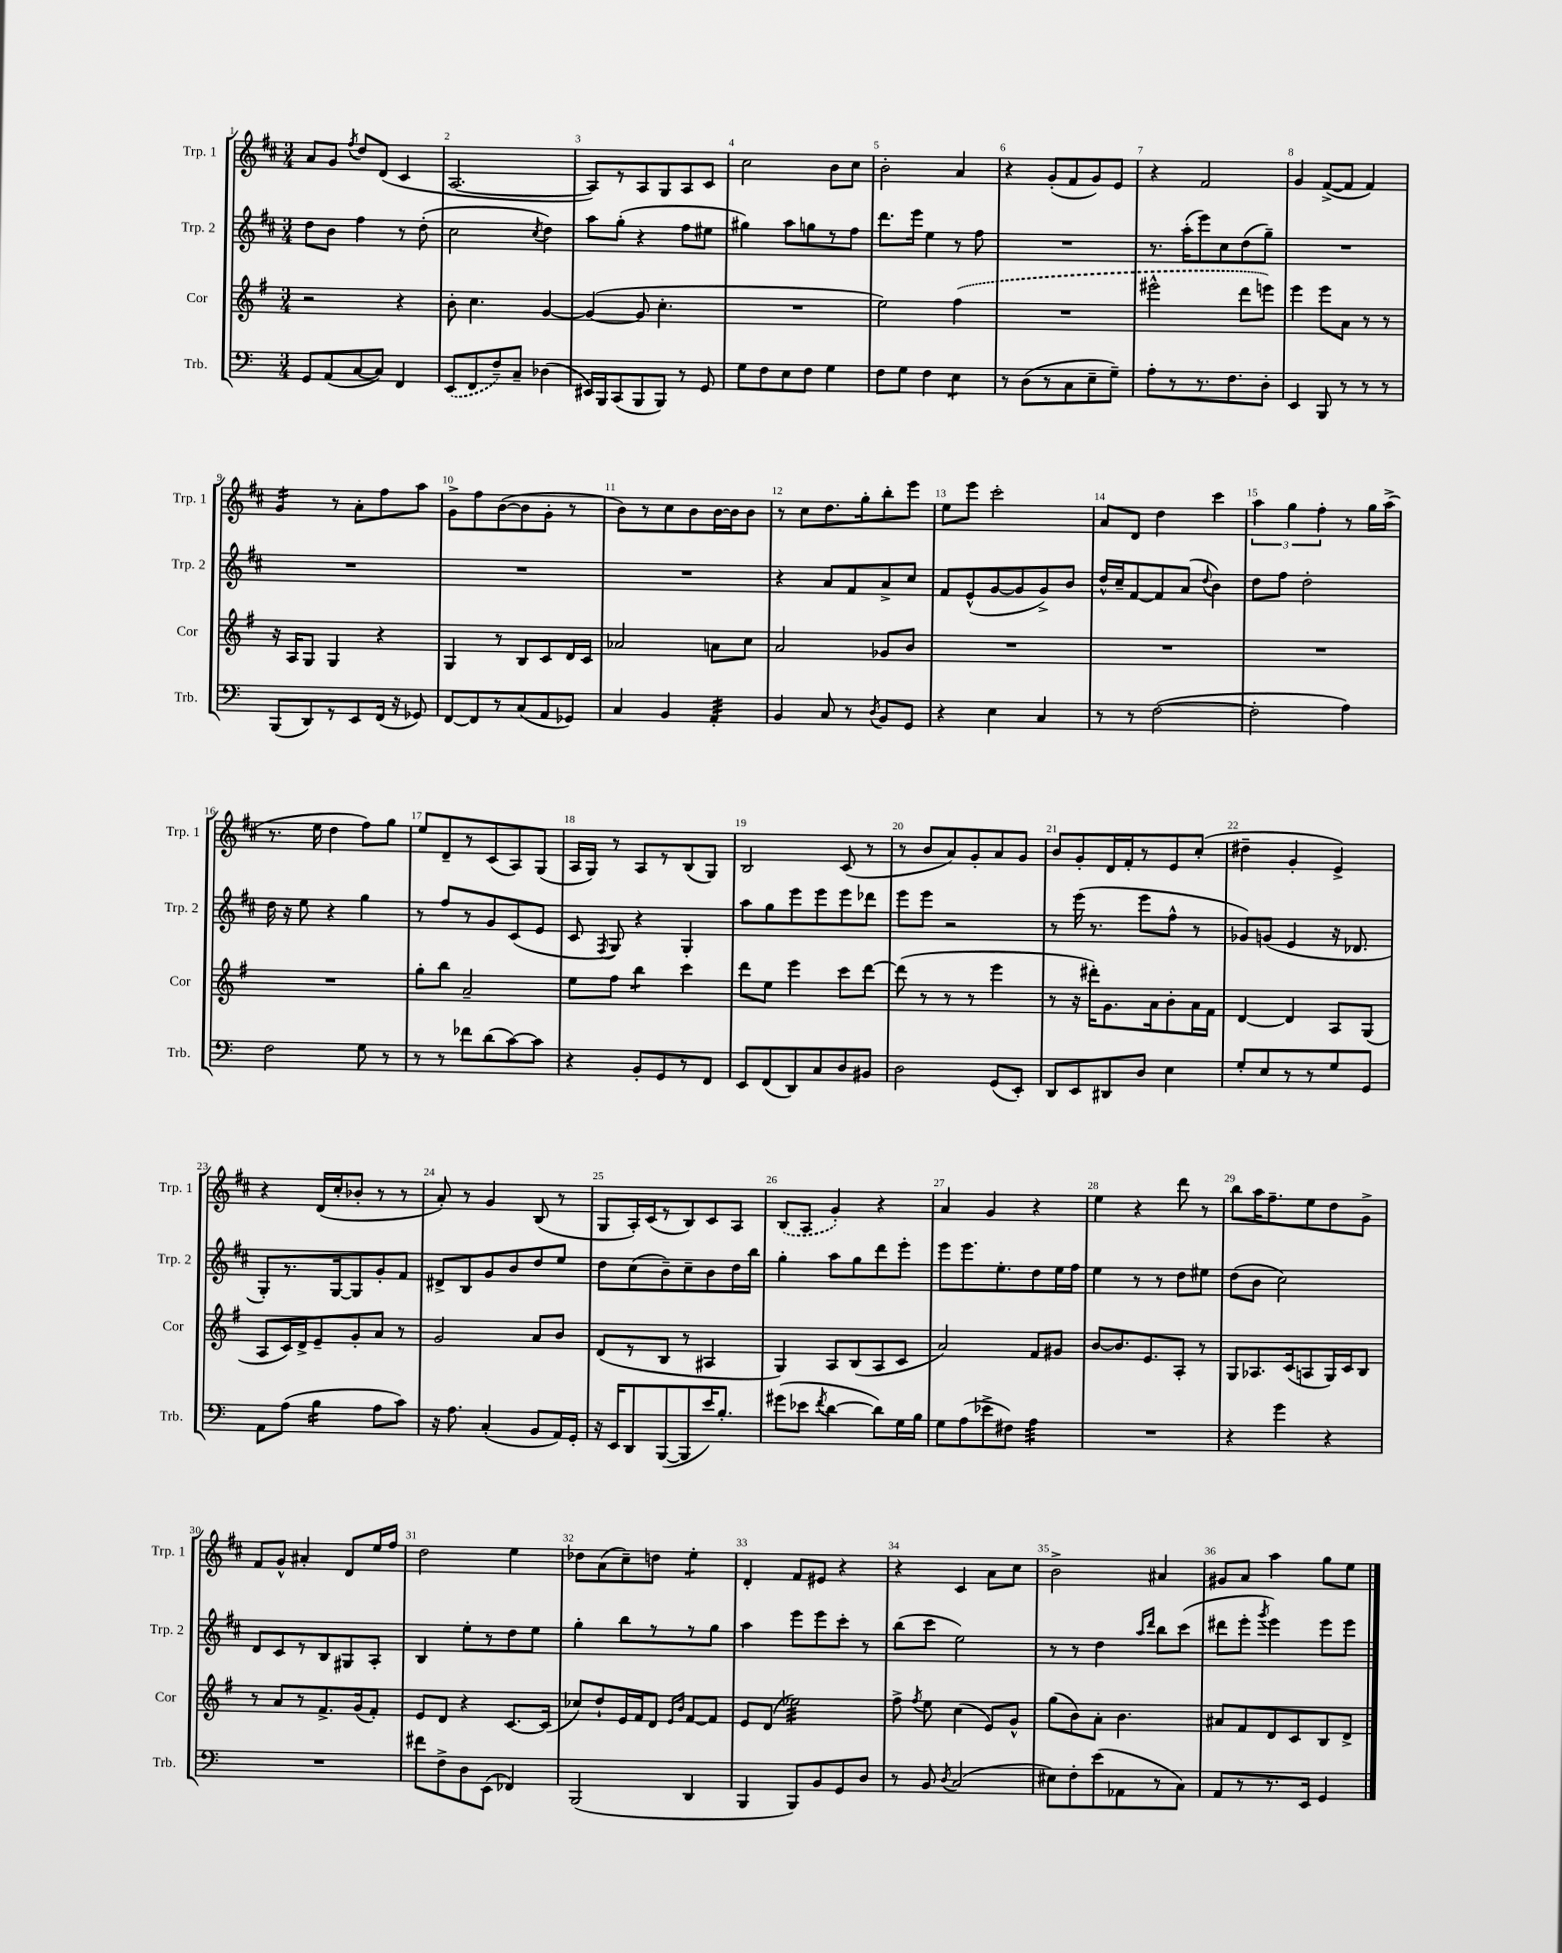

**kern	**kern	**kern	**kern
*staff4	*staff3	*staff2	*staff1
*clefF4	*clefG2	*clefG2	*clefG2
*k[]	*k[f#]	*k[f#c#]	*k[f#c#]
*M3/4	*M3/4	*M3/4	*M3/4
8GG	2r	8dd	8a
(8AA	.	8b	8g
.	.	.	8qff#
[8C	.	4ff#	8dd
8C])	.	.	(8d
4FF	4r	8r	4c#
.	.	(8dd'	.
=	=	=	=
(8EE	8b'	2cc#	[2.A
8FF	4.cc	.	.
8F~)	.	.	.
8C~	.	.	.
.	.	8qcc#	.
(4D-	[4g	4dd)	.
=	=	=	=
16EE#)	(4g_	8aa	8A])
16BBB	.	.	.
(8CC	.	(8gg'	8r
8BBB	8g]	4r	8A
8BBB)	4.cc'	.	8G
8r	.	8ff#	8A
8GG	.	8ee#	8c#
=	=	=	=
8G	2.r	4gg#)	2cc#
8F	.	.	.
8E	.	8aa	.
8F	.	8gg	.
4G	.	8r	8b
.	.	8ff#	8cc#
=	=	=	=
8F	2ee)	8.ddd	2b'
8G	.	.	.
.	.	16eee	.
4F	.	4ee	.
4E	(4ff#	8r	4a
.	.	8ff#	.
=	=	=	=
8r	2.r	2.r	4r
(8D	.	.	.
8r	.	.	(8g'
8C	.	.	8f#
8E~	.	.	8g)
8G~)	.	.	8e
=	=	=	=
8A'	2eee#^^	8.r	4r
8r	.	.	.
.	.	(16aa'	.
8.r	.	8eee)	2f#
.	.	8cc#	.
8.F	.	.	.
.	8ddd	(8dd	.
8D'	8eee)	8gg~)	.
=	=	=	=
4EE	4eee	2.r	4g
8BBB	8eee	.	([8f#^
8r	8a	.	8f#]
8r	8r	.	4f#)
8r	8r	.	.
=	=	=	=
(8BBB	16r	2.r	4g
.	16A	.	.
8DD)	8G	.	.
8r	4G	.	8r
8EE	.	.	8a'
(16FF	4r	.	8ff#
16r	.	.	.
8GG-)	.	.	8aa
=	=	=	=
[8FF	4G	2.r	8g^
8FF]	.	.	8ff#
8r	8r	.	([8b
(8C	8B	.	8b]
8AA	8c	.	8g'
8GG-)	16d	.	8r
.	16c	.	.
=	=	=	=
4C	2a-	2.r	8b)
.	.	.	8r
4BB	.	.	8cc#
.	.	.	8b
4AA'	8a	.	[16b
.	.	.	16b]
.	8cc	.	8b
=	=	=	=
4BB	2a	4r	8r
.	.	.	8cc#
8C	.	8a	8.dd
8r	.	8f#	.
.	.	.	16gg'
8qD	.	.	.
8BB	8g-	8a^	8bb'
8GG	8b	8cc#	8eee
=	=	=	=
4r	2.r	8f#	8ee
.	.	(8e^^	8eee
4E	.	[8g	2ccc#'
.	.	8g]	.
4C	.	8g^)	.
.	.	8b	.
=	=	=	=
8r	2.r	16dd^^	8a
.	.	16cc#~	.
8r	.	[8f#	8d
([2F	.	8f#]	4dd
.	.	(8a	.
.	.	8qqdd	.
.	.	4b)	4ccc#
=	=	=	=
2F']	2.r	8dd	6aa
.	.	8ff#	.
.	.	.	6gg
.	.	2dd'	.
.	.	.	6ff#'
4A)	.	.	8r
.	.	.	16gg
.	.	.	(16aa^
=	=	=	=
2F	2.r	16dd	8.r
.	.	16r	.
.	.	8ee	.
.	.	.	16ee
.	.	4r	4dd
8G	.	4gg	8ff#)
8r	.	.	8gg
=	=	=	=
8r	8gg'	8r	8ee
8r	8bb	8ff#	8d~
8f-	2a~	8r	8r
(8d	.	8g	(8c#
[8c)	.	(8c#	8A)
8c]	.	8e	(8G
=	=	=	=
4r	8ee	8c#	16A
.	.	.	16G)
.	.	8qF#	.
.	8ff#	8G)	8r
8BB'	4bb	4r	8A
8GG	.	.	8r
8r	4ccc	4G'	(8B
8FF	.	.	8G)
=	=	=	=
8EE	8ddd	8aa	2B
(8FF	8ee	8gg	.
8DD)	4eee	8eee	.
8C	.	8eee	.
8D	8ccc	8eee	(8c#
8BB#	[8ddd	8ddd-	8r
=	=	=	=
2D	(8ddd]	8eee	8r
.	8r	8eee	8b
.	8r	2r	8a)
.	8r	.	8g'
(8GG	4eee	.	8a
8EE')	.	.	8g
=	=	=	=
8DD	8r	8r	8b
8EE	16r	(16eee	8g'
.	16ddd#')	8.r	.
8DD#	8.g	.	16d
.	.	.	16f#'
8D	.	8eee	8r
.	16a	.	.
4E	8b'	8ff#^^	8e
.	16a	8r	(8cc#'
.	16f#	.	.
=	=	=	=
8G'	[4d	8g-)	4dd#~
8E	.	(8g	.
8r	4d]	4e	4g'
8r	.	.	.
8G	8A	16r	4e^)
.	.	8.d-	.
8GG	(8G	.	.
=	=	=	=
8AA	8A	8G')	4r
(8A	16c)	8.r	.
.	16d^	.	.
4B	8e~	.	(16d
.	.	[16G	16cc#'
.	8g'	8G]	8b-'
8A	8a	8g'	8r
8c)	8r	8f#	8r
=	=	=	=
16r	2g	8d#^	8a')
8.A	.	.	.
.	.	8B	8r
(4C'	.	8g	4g
.	.	8b	.
8BB	8a	8dd	(8B
16AA)	8b	8ee	8r
16GG'	.	.	.
=	=	=	=
16r	(8d	8dd	8G
16EE	.	.	.
8DD	8r	(8cc#	16A')
.	.	.	(16c#
([8BBB	8B	8b~)	8r
8BBB]	8r	8cc#~	8B)
16e)	4A#	8b	8c#
8.B'	.	.	.
.	.	16dd	8A
.	.	16bb	.
=	=	=	=
(8g#	4G)	4gg'	(8B
8e-	.	.	8A
8qf	.	.	.
[4d	8A	8aa	4g')
.	(8B	8gg	.
8d])	8A	8ddd	4r
16G	8c	8eee'	.
16B	.	.	.
=	=	=	=
8G	2a)	8eee	4a
(8A	.	8.eee	.
8e-^	.	.	4g
.	.	8.ee'	.
8F#)	.	.	.
4A	8f#	8dd	4r
.	8g#	16ee	.
.	.	16ff#	.
=	=	=	=
2.r	[8b	4ee	4ee
.	8.b]	.	.
.	.	8r	4r
.	8.e	.	.
.	.	8r	.
.	8A'	8dd	8ddd
.	8r	8ee#	8r
=	=	=	=
4r	8G	(8dd	8bb
.	8.A-	8b	16aa
.	.	.	8.ff#~
4g	.	2cc#)	.
.	(16c	.	.
.	8A	.	8ee
4r	16G)	.	8dd
.	16c	.	.
.	8B	.	8g^
=	=	=	=
2.r	8r	8d	8f#
.	8a	8c#	8g^^
.	8r	8r	4a#'
.	8.f#^	8B	.
.	.	8G#	8d
.	(16g	.	.
.	8f#')	8A'	16ee
.	.	.	16ff#
=	=	=	=
8f#	8e	4B	2dd
8F^	8d	.	.
8D	4r	8ee'	.
(8EE	.	8r	.
4FF-)	[8.c	8dd	4ee
.	.	8ee	.
.	(16c]	.	.
=	=	=	=
(2BBB	8cc-)	4gg'	8dd-
.	8dd`	.	(8a
.	16e	8bb	8cc#~)
.	16f#	.	.
.	8d	8r	8dd
.	16qqe	.	.
.	16qqb	.	.
4DD	[8f#	8r	4ee'
.	8f#]	8gg	.
=	=	=	=
4BBB	8e	4aa	4d'
.	(8d	.	.
8BBB)	2ee-)	8eee	8f#
8BB	.	8eee	8e#
8GG	.	8ccc#'	4r
8D	.	8r	.
=	=	=	=
8r	8ff#^	(8bb	4r
.	8qff#	.	.
8BB	8ee	8ccc#	.
8qD	.	.	.
(2C	(4cc	2ee)	4c#
.	8e)	.	8a
.	8g^^	.	8cc#
=	=	=	=
8E#)	(8gg	8r	2b^
8F'	8b)	8r	.
(8e	8a'	4dd	.
8AA-	4.b	.	.
.	.	16qqaa	.
.	.	16qqddd	.
8r	.	8bb	4a#
8C)	.	(8ccc#	.
=	=	=	=
8AA	8a#	8ddd#	8g#
8r	8f#	8eee'	8a
.	.	8qggg	.
8.r	8d	4eee)	4aa
.	8c	.	.
16EE	.	.	.
4GG	8B	8eee	8gg
.	8d^	8eee	8ee
==	==	==	==
*-	*-	*-	*-
